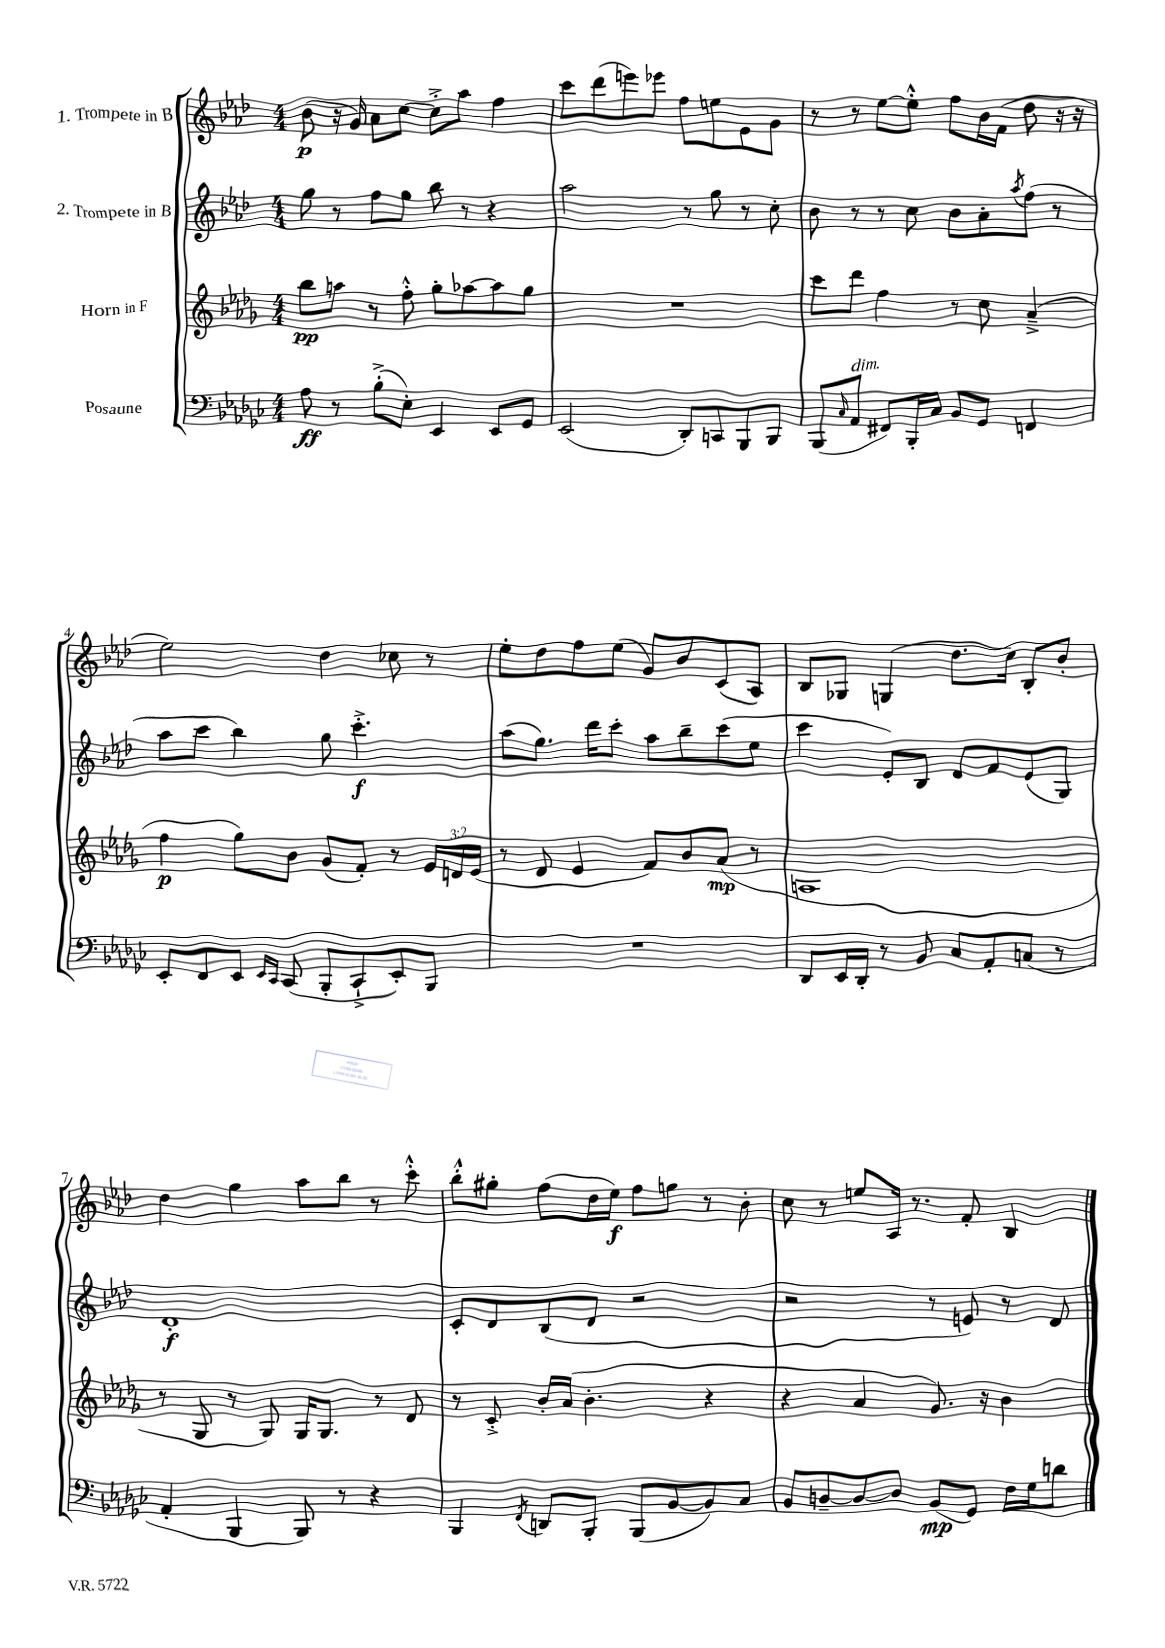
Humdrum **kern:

**kern	**dynam	**kern	**dynam	**kern	**dynam	**kern	**dynam
*part4	*part4	*part3	*part3	*part2	*part2	*part1	*part1
*staff4	*staff4	*staff3	*staff3	*staff2	*staff2	*staff1	*staff1
*I"Posaune	*	*I"Horn in F	*	*I"2. Trompete in B	*	*I"1. Trompete in B	*
*clefF4	*	*clefG2	*	*clefG2	*	*clefG2	*
*k[b-e-a-d-g-c-]	*	*k[b-e-a-d-g-]	*	*k[b-e-a-d-]	*	*k[b-e-a-d-]	*
*M4/4	*	*M4/4	*	*M4/4	*	*M4/4	*
=1	=1	=1	=1	=1	=1	=1	=1
8A-\	ff	8bb-\L	pp	8gg\	.	(8b-\	p
8r	.	8aan\J	.	8r	.	16r	.
.	.	.	.	.	.	16g/)	.
(8B-'^\L	.	8r	.	8ff\L	.	8a-\L	.
8E-'\J)	.	8ff'^^\	.	8gg\J	.	[8cc\J	.
4EE-/	.	8gg-'\L	.	8bb-\	.	8cc'^\L]	.
.	.	[8aa-X\	.	8r	.	8aa-\J	.
8EE-/L	.	8aa-\]	.	4r	.	4ff\	.
8GG-/J	.	8gg-\J	.	.	.	.	.
=2	=2	=2	=2	=2	=2	=2	=2
(2EE-/	.	1r	.	2aa-\	.	8ccc\L	.
.	.	.	.	.	.	(8ddd-\	.
.	.	.	.	.	.	8eeen\)	.
.	.	.	.	.	.	8eee-X\J	.
8DD-'/L)	.	.	.	8r	.	8ff\L	.
8CCn/	.	.	.	8gg\	.	8een\	.
8BBB-/	.	.	.	8r	.	8e-\	.
8BBB-/J	.	.	.	8cc'\	.	8g\J	.
=3	=3	=3	=3	=3	=3	=3	=3
(8BBB-/L	.	8ccc\L	.	8b-\	.	8r	.
16qqC-/	.	.	.	.	.	.	.
!LO:TX:a:i:t=dim.	!	!	!	!	!	!	!
8AA-/J	.	8ddd-\J	.	8r	.	8r	.
8FF#X/L)	.	4ff\	.	8r	.	[8ee-\L	.
16BBB-'/L	.	.	.	8cc\	.	8ee-'^^\J]	.
16C-/JJ	.	.	.	.	.	.	.
8BB-/L	.	8r	.	8b-\L	.	8ff\L	.
8GG-/J	.	8cc\	.	8a-'\	.	16b-\L	.
.	.	.	.	.	.	(16f\JJ	.
.	.	.	.	8qaa-/	.	.	.
4FFn/	.	(4a-~^/	.	(8ff\J	.	8dd-\	.
.	.	.	.	8r	.	16r	.
.	.	.	.	.	.	16r	.
!!LO:LB:g=z
=4	=4	=4	=4	=4	=4	=4	=4
8EE-'/L	.	4ff\	p	8aa-\L	.	2ee-\)	.
8FF/	.	.	.	8ccc\J	.	.	.
8EE-/J	.	8gg-\L)	.	4bb-\)	.	.	.
16qqEE-/LL	.	.	.	.	.	.	.
16qqCC-/JJ	.	.	.	.	.	.	.
(8CC-/	.	8b-\J	.	.	.	.	.
8BBB-'/L	.	(8g-/L	.	8gg\	.	4dd-\	.
8CC-`^/	.	8f'/J)	.	4.ccc'^\	f	.	.
8EE-'/)	.	8r	.	.	.	8cc-X\	.
8BBB-/J	.	24e-/LL	.	.	.	8r	.
.	.	24dn/	.	.	.	.	.
.	.	(24e-/JJ	.	.	.	.	.
=5	=5	=5	=5	=5	=5	=5	=5
1r	.	8r	.	(8aa-\L	.	8ee-'\L	.
.	.	8d-/	.	8.gg\J)	.	8dd-\	.
.	.	4e-/	.	.	.	8ff\	.
.	.	.	.	16ddd-\KL	.	.	.
.	.	.	.	8ccc'\J	.	(8ee-\J	.
.	.	8f/L)	.	8aa-\L	.	8g/L)	.
.	.	8b-/	.	8bb-~\	.	8b-/	.
.	.	(8a-/J	mp	(8ccc\	.	(8c/	.
.	.	8r	.	8ee-\J	.	8A-/J)	.
=6	=6	=6	=6	=6	=6	=6	=6
8DD-/L	.	1An	.	4ccc\	.	8B-/L	.
16EE-/L	.	.	.	.	.	8G-X/J	.
16DD-'/JJ	.	.	.	.	.	.	.
8r	.	.	.	8e-'/L)	.	(4Gn/	.
8BB-/	.	.	.	8B-/J	.	.	.
8C-/L	.	.	.	8d-/L	.	8.dd-\L	.
8AA-'/	.	.	.	8f/	.	.	.
.	.	.	.	.	.	16cc\Jk)	.
(8Cn/J	.	.	.	(8e-/	.	8B-'/L	.
8r	.	.	.	8G/J)	.	8b-'/J	.
!!LO:LB:g=z
=7	=7	=7	=7	=7	=7	=7	=7
4AA-'/	.	8r	.	1d-'	f	4dd-\	.
.	.	8G-/	.	.	.	.	.
4BBB-/	.	8r	.	.	.	4gg\	.
.	.	8G-/)	.	.	.	.	.
8BBB-/)	.	16G-/KL	.	.	.	8aa-\L	.
.	.	8.G-/J	.	.	.	.	.
8r	.	.	.	.	.	8bb-\J	.
4r	.	8r	.	.	.	8r	.
.	.	8d-/	.	.	.	8ccc'^^\	.
=8	=8	=8	=8	=8	=8	=8	=8
4BBB-/	.	8r	.	8c'/L	.	8bb-'^^\L	.
.	.	8c'^/	.	8d-/	.	8gg#X'\J	.
8qFF/	.	.	.	.	.	.	.
8DDn/L	.	16b-'/LL	.	(8B-/	.	(8ff\L	.
.	.	(16a-/JJ	.	.	.	.	.
8BBB-'/J	.	4.b-'\	.	8d-/J	.	16dd-\L	.
.	.	.	.	.	.	16ee-\JJ)	f
(8BBB-/L	.	.	.	2r	.	8ff\L	.
[8BB-/	.	.	.	.	.	8ggn\J	.
8BB-/])	.	4r	.	.	.	8r	.
8C-/J	.	.	.	.	.	8b-'\	.
=9	=9	=9	=9	=9	=9	=9	=9
8BB-/L	.	4r	.	2r	.	8cc\	.
[8Dn~/	.	.	.	.	.	8r	.
8D/_	.	4a-/	.	.	.	8een/L	.
8D/J]	.	.	.	.	.	16A-/Jk	.
.	.	.	.	.	.	8.r	.
(8BB-/L	mp	8.g-/)	.	8r	.	.	.
8GG-/J)	.	.	.	8en/)	.	8f'/	.
.	.	16r	.	.	.	.	.
16F\LL	.	4b-\	.	8r	.	4B-/	.
16G-\J	.	.	.	.	.	.	.
8dn\J	.	.	.	8d-/	.	.	.
==	==	==	==	==	==	==	==
*-	*-	*-	*-	*-	*-	*-	*-
